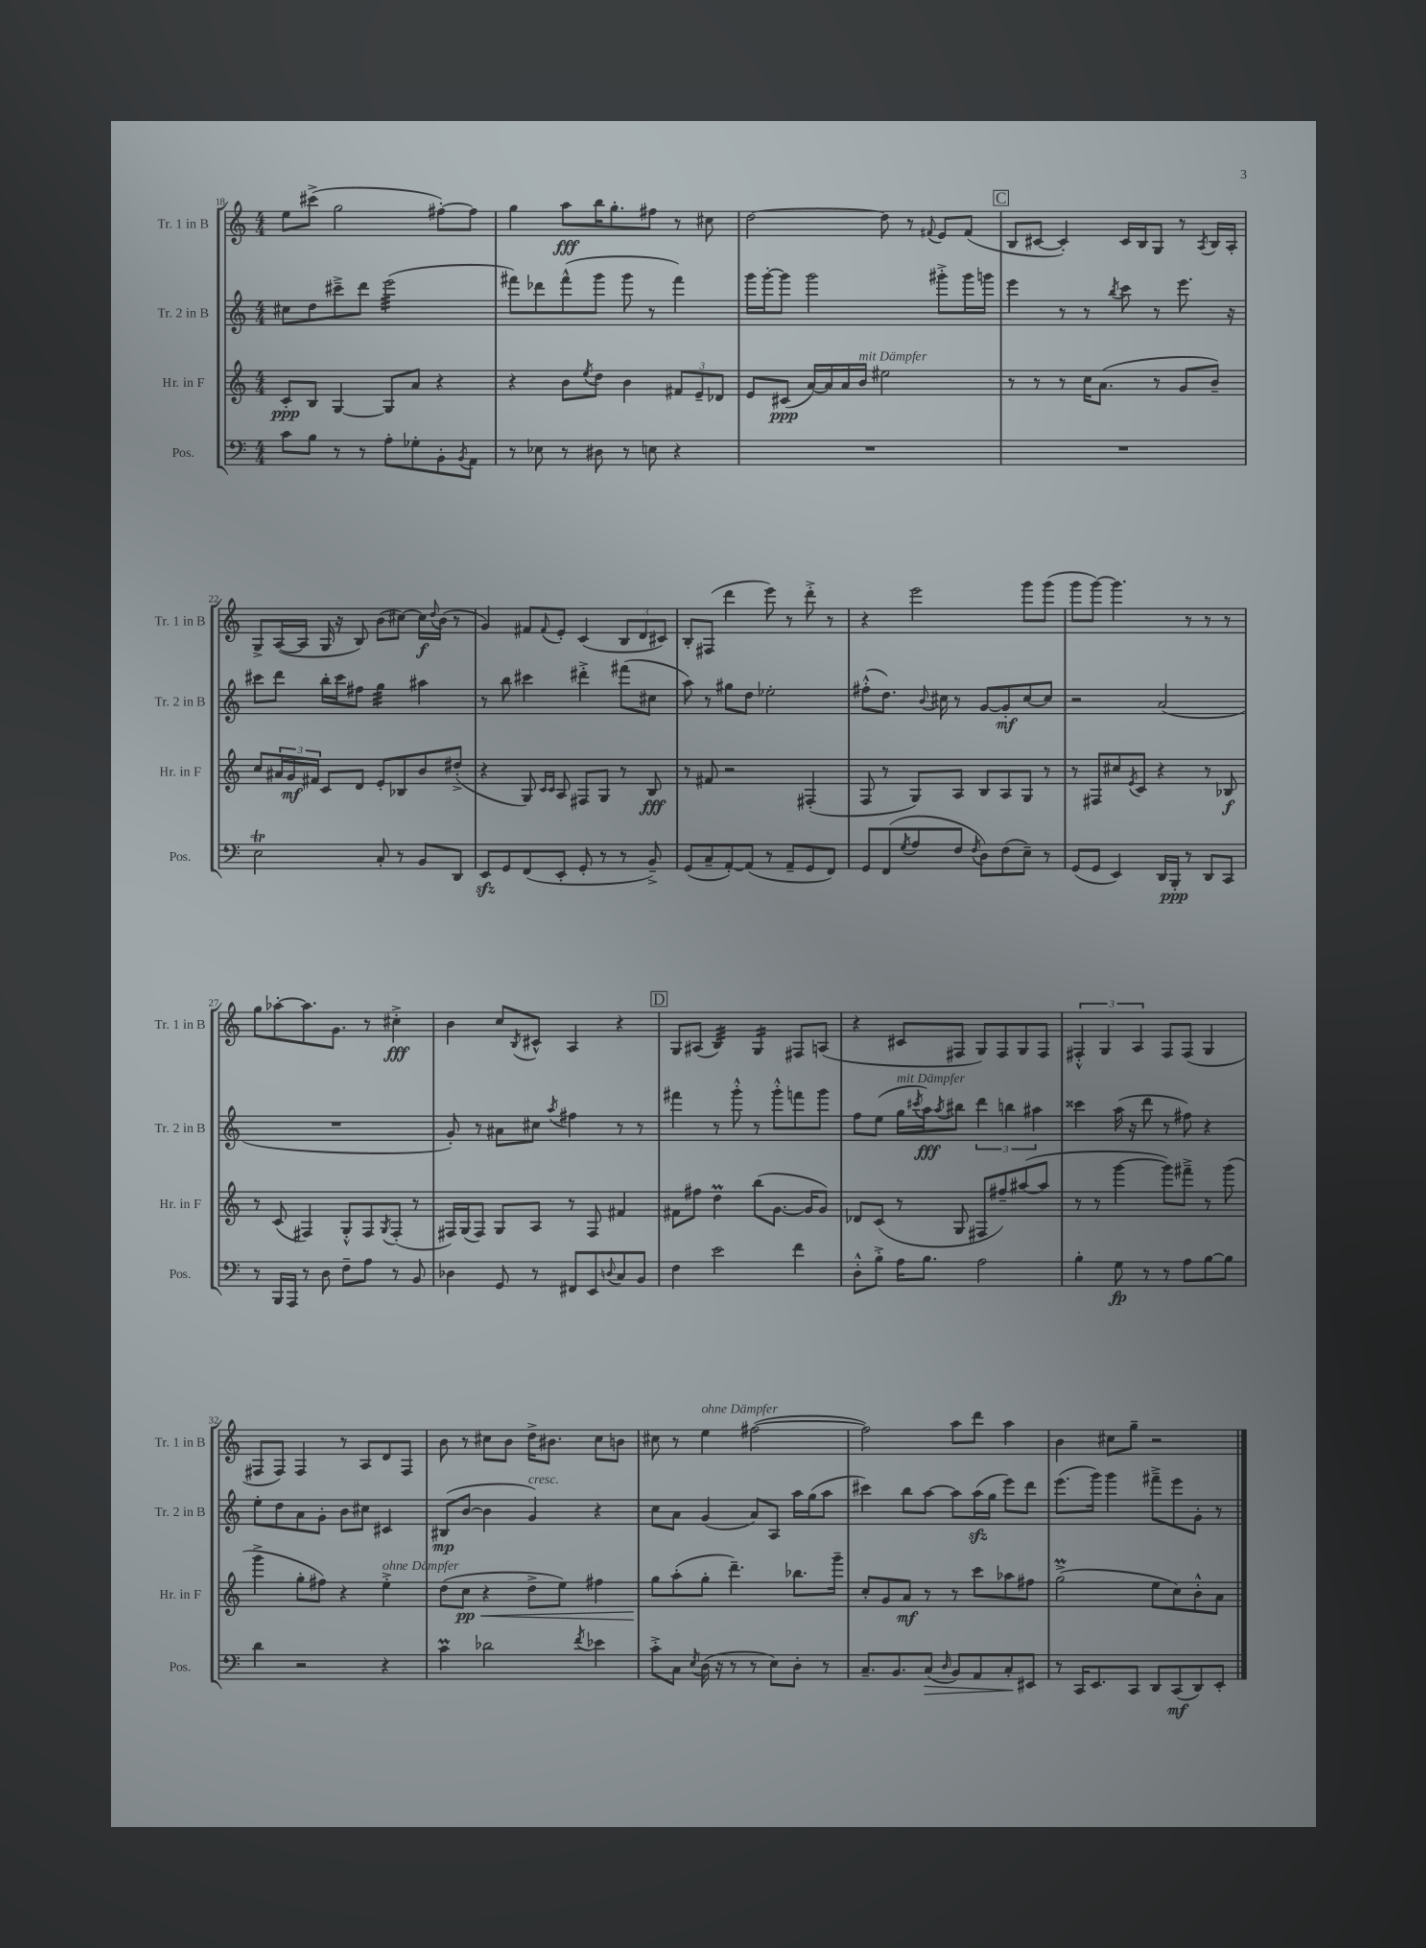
<<
\new StaffGroup <<
\new Staff = "s0" \with { instrumentName = "Tr. 1 in B" shortInstrumentName = "Tr. 1 in B" } {
    \clef treble \key c \major \numericTimeSignature \time 4/4
    e''8 cis'''8->( g''2 fis''8~-.) fis''8 |
    g''4 a''8\fff b''16 g''8.-. fis''8 r8 cis''8 |
    d''2~ d''8 r8 \appoggiatura { fis'8 } e'8 fis'8( |
    \mark \markup { \box "C" } b8 cis'8~ cis'4-.) cis'16 b16 g8 r8 \acciaccatura { a8 } b16 a16-. |
    g8-> a16~( a16 g16 r16 b8) b'8( cis''8~) cis''16\f \appoggiatura { d''8 } b'16( r8 |
    g'4) fis'8 \appoggiatura { fis'8 } e'8-. c'4( \tuplet 3/2 { b8 d'8 cis'8) } |
    b8-. fis8( d'''4 e'''8) r8 d'''8-.-> r8 |
    r4 e'''2 g'''8 g'''8( |
    g'''8 g'''8~) g'''4. r8 r8 r8 |
    g''8 aes''8~-. aes''8. g'8. r8 cis''4-.->\fff |
    b'4 c''8 \acciaccatura { b8 } cis'8-^ a4 r4 |
    \mark \markup { \box "D" } g8 ais8( b4:32) g4:16 fis8 a8( |
    r4 cis'8 fis8 g8) fis8 g8 fis8 |
    \tuplet 3/2 { fis4-.-^ g4 a4 } fis8 fis8( g4 |
    fis8 fis8) fis4 r8 a8 d'8 fis8 |
    b'8 r8 cis''8 b'8 d''16-> bis'8. cis''8 b'8 |
    cis''8 r8 e''4^\markup { \italic "ohne Dämpfer" } fis''2~( |
    fis''2) a''8 d'''8 a''4 |
    b'4 cis''8 g''8-- r2 \bar "|." |
}
\new Staff = "s1" \with { instrumentName = "Tr. 2 in B" shortInstrumentName = "Tr. 2 in B" } {
    \clef treble \key c \major \numericTimeSignature \time 4/4
    cis''8 d''8 cis'''8---> d'''8 e'''2:32( |
    fis'''8) des'''8 fis'''8-^( g'''8 g'''8 r8 fis'''4) |
    g'''16 g'''16~-. g'''8 g'''2 gis'''8-.-> gis'''16 g'''16 |
    \mark \markup { \box "C" } e'''4 r8 r8 \acciaccatura { b''8 } c'''8 r8 e'''8. r16 |
    cis'''8 d'''8 b''16-. cis'''16 fis''8 g''4:32 ais''4 |
    r8 b''8 cis'''4 dis'''4-.-> fis'''8( cis''8 |
    a''8) r8 gis''8 d''8 ees''2-. |
    fis''8-.-^( d''8.) \appoggiatura { b'8 } cis''16 r8 g'8~ g'8-.\mf cis''8~ cis''8 |
    r2 a'2( |
    R1 |
    g'8-.) r8 ais'8 cis''8 \acciaccatura { a''8 } fis''4 r8 r8 |
    \mark \markup { \box "D" } fis'''4 r8 g'''8-.-^ r8 g'''8-.-^ f'''8 g'''8 |
    f''8 e''8( g''16^\markup { \italic "mit Dämpfer" } \acciaccatura { cis'''8 } a''16\fff) \acciaccatura { a''8 } bis''8 \tuplet 3/2 { d'''4 b''4 ais''4 } |
    cisis'''4 a''16( r16 d'''8 r8 fis''8) r4 |
    e''8-. d''8 a'8 g'8-. b'8 cis''8 cis'4 |
    bis8\mp( b'8~ b'4 g'4^\markup { \italic "cresc." }) r4 |
    c''8 a'8 g'4( a'8) a8 a''16 g''16( a''8 |
    cis'''4) b''8 a''8~ a''8 a''16\sfz( g''16 e'''8) d'''8 |
    e'''8.( g'''16) g'''4 fis'''8---> e'''8 g'8-. r8 \bar "|." |
}
\new Staff = "s2" \with { instrumentName = "Hr. in F" shortInstrumentName = "Hr. in F" } {
    \clef treble \key c \major \numericTimeSignature \time 4/4
    c'8-.\ppp b8 g4~ g8 a'8 r4 |
    r4 b'8 \acciaccatura { e''8 } d''8 b'4 \tuplet 3/2 { fis'8 e'8-- des'8 } |
    e'8 cis'8\ppp( a'16~) a'16 a'16 b'16^\markup { \italic "mit Dämpfer" } eis''2 |
    \mark \markup { \box "C" } r8 r8 r8 c''16 a'8.( r8 g'8 b'8--) |
    c''8 \tuplet 3/2 { ais'16 g'16\mf fis'16 } c'8 d'8 e'8-. bes8 b'8 dis''8-.->( |
    r4 g8) \grace { c'16 c'16 } a8 fis8 g8 r8 b8\fff |
    r8 fis'8 r2 fis4-.( |
    f8 r8 g8) a8 b8 a8 g8 r8 |
    r8 fis8 cis''8 \acciaccatura { e'8 } c'8 r4 r8 bes8\f |
    r8 c'8( fis4) g8-.-^ fis8 \acciaccatura { g8 } fis8-.( r8 |
    fis16) g16( fis8) g8 a8 r8 fis8 fis'4 |
    \mark \markup { \box "D" } fis'8 fis''8 d''4\prall b''8( g'8.~ g'16 g'8) |
    des'8 c'8( r8 g8 fis8 fis''8--) ais''8~( ais''8 |
    r8 r8 g'''4~ g'''8) fis'''8---> r8 g'''8( |
    g'''4-> g''8-. fis''8) r4 e''4-.->^\markup { \italic "ohne Dämpfer" } |
    d''8( c''8\pp\< r4 d''8-> e''8) fis''4 |
    g''8\! a''8-.( g''8-. d'''4.--) bes''8. g'''16-- |
    c''8-. g'8 a'8\mf r8 r8 c'''8 aes''8 fis''8 |
    g''2->\prall( e''8 c''8) b'8-.-^ a'8 \bar "|." |
}
\new Staff = "s3" \with { instrumentName = "Pos." shortInstrumentName = "Pos." } {
    \clef bass \key c \major \numericTimeSignature \time 4/4
    c'8 b8 r8 r8 a8-. ges8-. b,8-. \acciaccatura { b,8 } a,8 |
    r8 ees8 r8 dis8 r8 e8 r4 |
    R1 |
    \mark \markup { \box "C" } R1 |
    e2\trill c8-. r8 b,8 d,8 |
    e,8\sfz g,8 f,8( e,8-. g,8-. r8 r8 b,8--->) |
    g,8( c8-- a,8~-.) a,8( r8 a,8-- g,8 f,8) |
    g,8 f,8( \acciaccatura { g8 } a8 f8 \acciaccatura { f8 } d8) f8( e8--) r8 |
    g,8( g,8 e,4) d,16 b,,16-.\ppp r8 d,8 c,8 |
    r8 b,,16 a,,16 r8 d8 f8-- a8 r8 b,8 |
    des4 g,8 r8 fis,8 e,8 \appoggiatura { d8 } c8 b,8 |
    \mark \markup { \box "D" } f4 e'2 f'4 |
    d8-.-^ b8-.-> a16 b8. a2 |
    b4-. g8\fp r8 r8 a8 b8~ b8 |
    d'4 r2 r4 |
    c'4\prall des'2 \acciaccatura { f'8 } ees'4 |
    c'8-.-> c8 \acciaccatura { e8 } d16( r16 r8 r8 e8) d8-. r8 |
    c8.-- b,8. c8\>( \grace { d16 } b,8) a,8 c8-.\! eis,8 |
    r8 c,16 e,8. c,8 d,8 c,8\mf( d,8) e,8-. \bar "|." |
}
>>
>>
\layout { \context { \Score currentBarNumber = #18 } }
